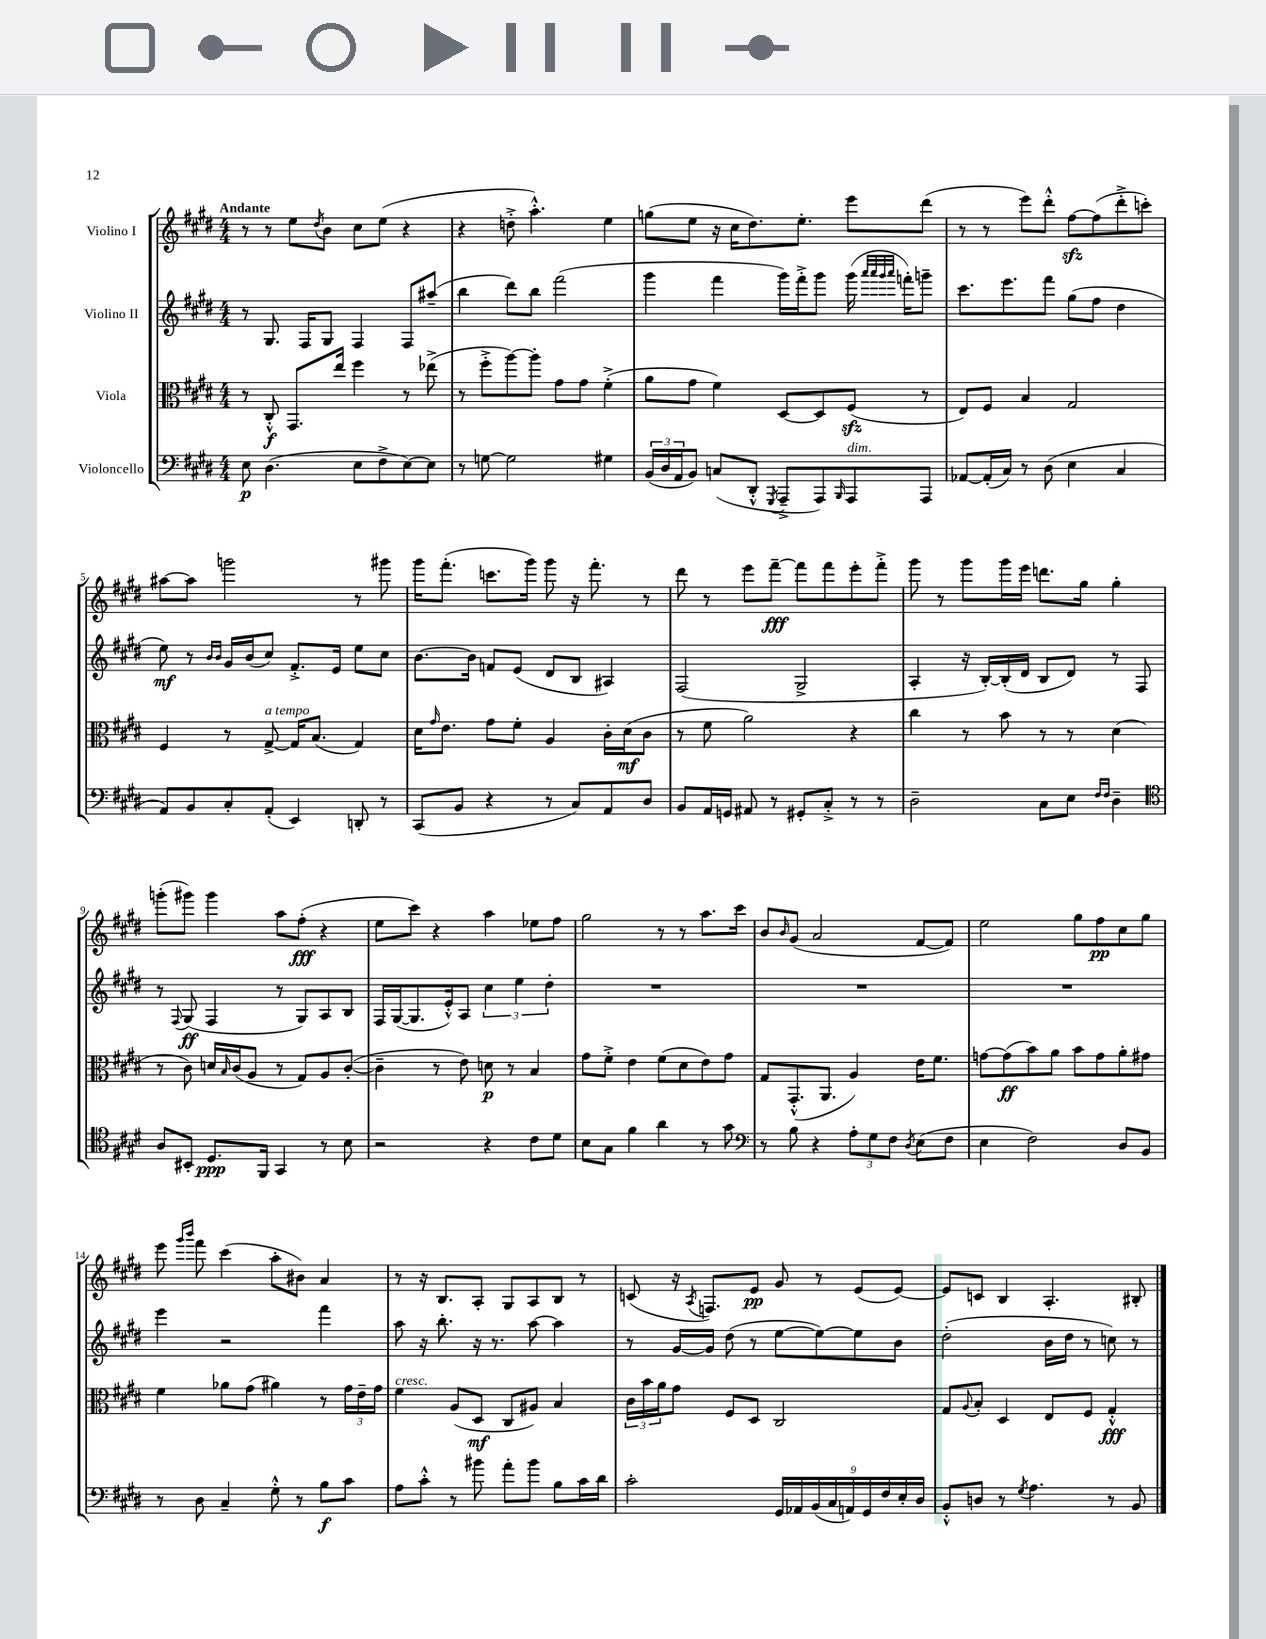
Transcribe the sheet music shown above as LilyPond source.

<<
\new StaffGroup <<
\new Staff = "s0" \with { instrumentName = "Violino I" } {
    \clef treble \key e \major \numericTimeSignature \time 4/4 \tempo "Andante"
    r8 r8 e''8 \acciaccatura { dis''8 } b'8 cis''8 e''8( r4 |
    r4 d''8-.-> a''4.-.-^) e''4 |
    g''8( e''8 r16 cis''16 dis''8.) e''8.-. e'''8 dis'''8( |
    r8 r8 e'''8) dis'''8-.-^ fis''8~\sfz fis''8( dis'''8-.-> c'''8-.) |
    ais''8~ ais''8 g'''2 r8 gis'''8 |
    gis'''16 fis'''8.-.( c'''8. gis'''16) gis'''8 r16 fis'''8.-. r8 |
    dis'''8 r8 e'''8 fis'''8~--\fff fis'''8 fis'''8 e'''8-. fis'''8-.-> |
    gis'''8 r8 gis'''8 gis'''16 e'''16 d'''8. gis''16 gis''4-. |
    g'''8-.( gis'''8) gis'''4 a''8 fis''8-.\fff( r4 |
    e''8 cis'''8) r4 a''4 ees''8 fis''8 |
    gis''2 r8 r8 a''8. cis'''16 |
    b'8 \grace { b'16 } gis'8( a'2 fis'8~ fis'8) |
    e''2 gis''8 fis''8\pp cis''8 gis''8 |
    e'''8 \grace { gis'''16 b'''16 } fis'''8 cis'''4( a''8-. bis'8) a'4 |
    r8 r16 b8. a8-. gis8 a8 b8 r8 |
    c'8( r16 \acciaccatura { a8 } f8.) e'8\pp gis'8 r8 e'8( e'8~) |
    e'8 c'8 b4 a4.-. bis8-. \bar "|." |
}
\new Staff = "s1" \with { instrumentName = "Violino II" } {
    \clef treble \key e \major \numericTimeSignature \time 4/4
    r8 gis8. fis16 gis8 fis4 fis8 ais''8--( |
    b''4 dis'''8) b''8 fis'''2( |
    gis'''4 fis'''4 gis'''16) fis'''16-.-> gis'''8 gis'''16( \grace { a'''32 a'''32 gis'''32 a'''32 } f'''16-.) g'''8-- |
    cis'''8. e'''8. fis'''8 gis''8( fis''8 dis''4 |
    e''8\mf) r8 \grace { b'16 b'16 } gis'16 b'16( cis''8) fis'8.-.-> e'16 e''8 cis''8 |
    b'8.~ b'16 f'8 e'8( dis'8 b8 ais4) |
    fis2( gis2-> |
    a4-. r16 b16~-.) b16-.( dis'16 b8 dis'8) r8 fis8 |
    r8 \appoggiatura { fis8 } gis8\ff( fis4 r8 gis8) a8 b8 |
    fis16 gis16~( gis8. e'16-.-^) a8 \tuplet 3/2 { cis''4 e''4 dis''4-. } |
    R1 |
    R1 |
    R1 |
    e'''4 r2 fis'''4 |
    a''8 r16 b''8.-. r16 r8. a''8~ a''4 |
    r8 gis'16~ gis'16 dis''8( r8 e''8~ e''8~) e''8 b'8 |
    dis''2-.( b'16 dis''16 r8 c''8) r8 \bar "|." |
}
\new Staff = "s2" \with { instrumentName = "Viola" } {
    \clef alto \key e \major \numericTimeSignature \time 4/4
    r8 cis8-.-^\f gis,8. e''16 fis''4 r8 ees''8->( |
    r8 fis''8-.-> a''8~) a''8-. gis'8 gis'8 fis'4-.->( |
    a'8 gis'8 fis'4) dis8~ dis8 fis8\sfz( r8 |
    e8) fis8 b4 gis2 |
    fis4 r8 gis8~->^\markup { \italic "a tempo" } gis16 b8.( gis4) |
    dis'16 \grace { gis'16 } e'8. gis'8 fis'8-. a4 cis'16-. dis'16\mf( cis'8 |
    r8 fis'8 a'2) r4 |
    cis''4 r8 b'8 r8 r8 dis'4( |
    r8 cis'8) d'16 \grace { b16 } cis'16( a8 r8 gis8) a8 cis'8~-.( |
    cis'4-- r8 e'8) d'8\p r8 b4 |
    gis'8 fis'8-.-> e'4 fis'8( dis'8 e'8) gis'8 |
    gis8 gis,8.-.-^( a,8. a4) e'16 fis'8. |
    g'8~ g'8\ff( b'8) a'8 b'8 g'8 a'8-. gis'8 |
    fis'4 aes'8 gis'8( ais'4) r8 \tuplet 3/2 { gis'16 e'16-- gis'16 } |
    fis'4^\markup { \italic "cresc." } a8( dis8\mf cis8 ais8) b4 |
    \tuplet 3/2 { cis'16 b'16 a'16 } gis'8 fis8 dis8 cis2 |
    gis8 \appoggiatura { a8 } b8-. dis4 e8 fis8 gis4-.-^\fff \bar "|." |
}
\new Staff = "s3" \with { instrumentName = "Violoncello" } {
    \clef bass \key e \major \numericTimeSignature \time 4/4
    e8\p dis4.( e8 fis8-> e8~) e8 |
    r8 g8~ g2 gis4 |
    \tuplet 3/2 { b,16( dis16 a,16 } b,8) c8( dis,8-.-^ \acciaccatura { gis,,8 } a,,8---> a,,8) \grace { b,,16 } a,,8^\markup { \italic "dim." } a,,8 |
    aes,8~ aes,16-.( cis16) r8 dis8( e4 cis4 |
    a,8) b,8 cis8-. a,8-.( e,4) d,8-. r8 |
    cis,8( b,8 r4 r8 cis8) a,8 dis8 |
    b,8 a,16 g,16 ais,8 r8 gis,8-. cis8-.-> r8 r8 |
    dis2-- cis8 e8 \grace { fis16 fis16 } dis4-- |
    \clef tenor a8 bis,8-. dis8.\ppp fis,16 gis,4 r8 b8 |
    r2 r4 cis'8 dis'8 |
    b8 gis8 fis'4 a'4 r8 gis'8 |
    \clef bass r8 b8 r4 \tuplet 3/2 { a8-. gis8 fis8 } \acciaccatura { dis8 } e8( fis8 |
    e4 fis2) dis8 b,8 |
    r8 dis8 cis4-- gis8-.-^ r8 b8\f cis'8 |
    a8 cis'8-.-^ r8 bis'8 a'8-. bis'8 b8 cis'16 dis'16 |
    cis'2-. \tuplet 9/8 { gis,16 aes,16 b,16( cis16 a,16) gis,16 fis16 e16-. dis16 } |
    b,8-.-^ d8 r8 \acciaccatura { gis8 } a4. r8 b,8 \bar "|." |
}
>>
>>
